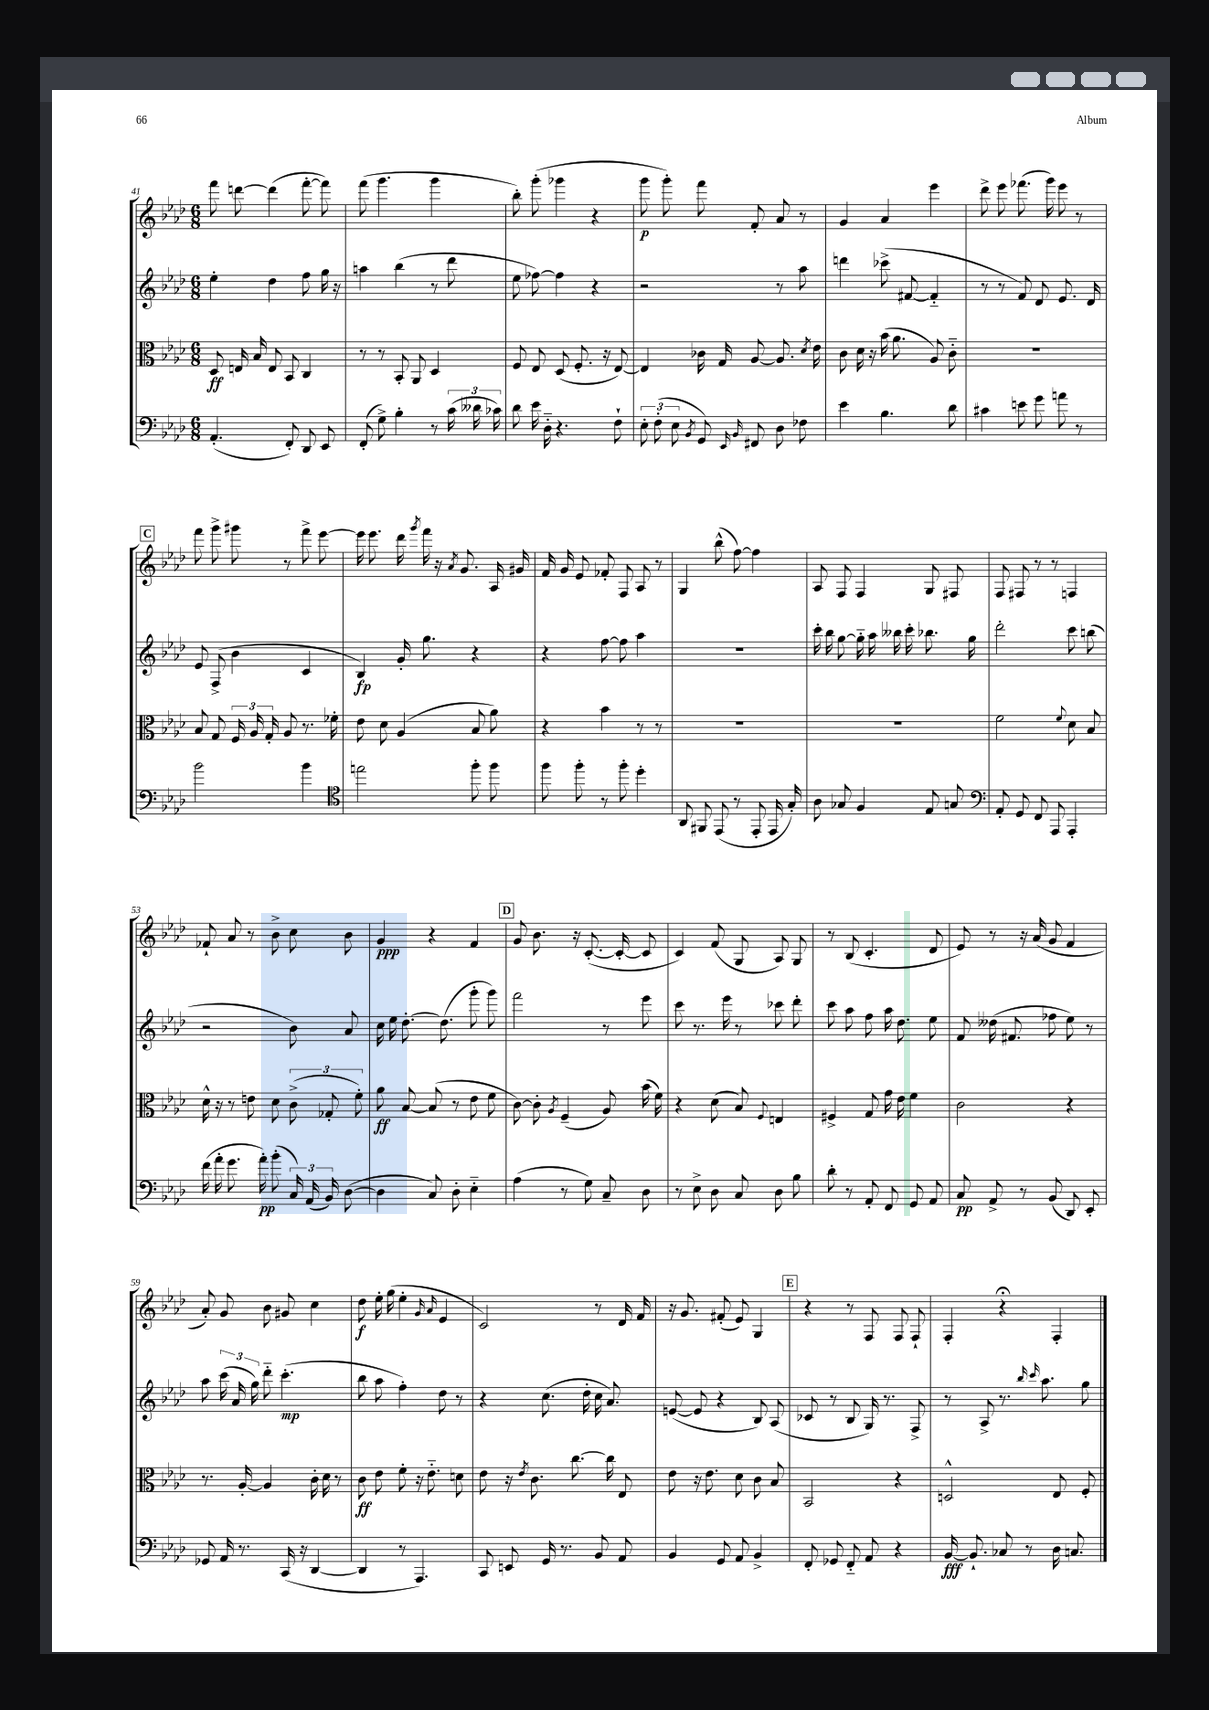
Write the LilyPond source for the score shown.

<<
\new StaffGroup <<
\new Staff = "s0" {
    \clef treble \key aes \major \numericTimeSignature \time 6/8
    \autoBeamOff f'''8 d'''8~ d'''4( f'''8~-. f'''8) |
    f'''8( g'''4. g'''4 |
    bes''8-.) g'''8-.( ges'''4 r4 |
    g'''8\p g'''8-.) f'''8 f'8-. aes'8 r8 |
    g'4 aes'4 ees'''4 |
    des'''8-> ees'''8 fes'''8.( g'''16) ees'''8 r8 |
    \mark \markup { \box "C" } f'''8 g'''8-> gis'''8 r8 f'''8-> ees'''8~ |
    ees'''16 ees'''8. des'''16 \acciaccatura { g'''8 } f'''16 r16 \acciaccatura { aes'8 } g'8. aes16 gis'16 |
    f'16 g'16 ees'8 fes'8-. f8 aes8 r8 |
    g4 bes''8-^( f''8~) f''4 |
    aes8 f8 f4 g8 fis8 |
    f8 fis8 r8 r8 f4 |
    fes'8-! aes'8 r8 bes'8-> c''8 bes'8 |
    g'4\ppp r4 f'4 |
    \mark \markup { \box "D" } g'8 bes'8. r16 c'8.~-.( c'16~-. c'8 |
    c'4) f'8( g8 aes8) g8 |
    r8 bes8( c'4.-. des'8 |
    ees'8) r8 r16 aes'16( g'8 f'4 |
    aes'8-.) g'8 bes'8 gis'8 c''4 |
    des''8\f ees''16-. g''16( ees''4-. \grace { g'16 aes'16 } ees'4 |
    c'2) r8 des'16 f'16 |
    r16 g'8. fis'8-.( ees'8) g4 |
    \mark \markup { \box "E" } r4 r8 f8 f8 f8-! |
    f4-. r4\fermata f4-. \bar "|." |
}
\new Staff = "s1" {
    \clef treble \key aes \major \numericTimeSignature \time 6/8
    \autoBeamOff ees''4-. des''4 f''8 g''16 r16 |
    a''4 bes''4( r8 des'''8 |
    ees''8 fes''8~) fes''4 r4 |
    r2 r8 aes''8 |
    d'''4 ces'''8->( fis'8~ fis'4-_ |
    r8 r8 f'8) des'8 ees'8. des'16 |
    \mark \markup { \box "C" } ees'8 f8->( bes'4 c'4 |
    bes4\fp) g'16-. g''8. r4 |
    r4 f''8~ f''8 aes''4 |
    R2. |
    c'''16-. bes''16 g''8~ g''16-_ aes''16 beses''16 c'''16-. bes''8. g''16 |
    des'''2-. c'''8 b''8( |
    r2 bes'8) aes'8 |
    c''16 ees''16 des''8.~-. des''8.( g'''8-. g'''8) |
    \mark \markup { \box "D" } f'''2 r8 ees'''8 |
    c'''8 r8. ees'''16 r8 ces'''8 des'''8-. |
    c'''8 aes''8 f''8 aes''16 des''8. ees''8 |
    f'8 deses''16( fis'8. fes''8 ees''8) r8 |
    aes''8 \tuplet 3/2 { c'''16( aes'16 g''16) } des'''8-_ c'''4.-.\mp( |
    bes''8 aes''8 f''4-.) des''8 r8 |
    r4 c''8.( des''16-. c''16 aes'8.) |
    e'8~( e'8 r4 bes8) aes8( |
    \mark \markup { \box "E" } ces'8 r8 bes8 g16) r8. f8-> |
    r8 aes8-> r8. \grace { bes''16 c'''16 } aes''8. g''8 \bar "|." |
}
\new Staff = "s2" {
    \clef alto \key aes \major \numericTimeSignature \time 6/8
    \autoBeamOff des8\ff e16 bes16 e8 bes,8 c4 |
    r8 r8 bes,8-. aes,8 des4 |
    f8 ees8 des8( f8.-. r16 ees8~) |
    ees4 ces'16 g16 aes8~ aes8. \acciaccatura { des'8 } ees'16 |
    c'8 des'16 r16 bes'16( aes'8. aes8) c'8-_ |
    R2. |
    \mark \markup { \box "C" } bes8 g8 \tuplet 3/2 { f16 aes16 g16-. } aes8 r8. fes'16-. |
    ees'8 des'8 aes4( bes8 aes'8) |
    r4 bes'4 r8 r8 |
    R2. |
    R2. |
    f'2 \appoggiatura { f'8 } des'8 bes8 |
    des'16-^ r16 r8 e'8 des'8 \tuplet 3/2 { c'8->( ges8-. f'8-.) } |
    aes'8\ff bes8~ bes8( r8 ees'8 f'8 |
    \mark \markup { \box "D" } c'8~) c'8-. \acciaccatura { aes8 } f4--( aes8) bes'16( f'16) |
    r4 des'8( bes8) \appoggiatura { f8 } e4 |
    fis4-> g8 g'16 ees'16 f'4 |
    c'2 r4 |
    r8. aes16~-. aes4 c'16-. des'16 r8 |
    c'8\ff ees'8 f'8-. r16 ees'8.-_ d'8 |
    ees'8 r16 \acciaccatura { ees'8 } c'8. c''8.~ c''16 ees8 |
    ees'8 r16 ees'8. des'8 c'8 bes8 |
    \mark \markup { \box "E" } bes,2 r4 |
    d2-^ ees8 f8-. \bar "|." |
}
\new Staff = "s3" {
    \clef bass \key aes \major \numericTimeSignature \time 6/8
    \autoBeamOff aes,4.-.( f,8-.) des,8 ees,8 |
    f,8-.( g8->) bes4-. r8 \tuplet 3/2 { c'16( deses'16 ces'16) } |
    des'8 ees'16 des16-_ r4. f8-! |
    \tuplet 3/2 { ees8-. f8-.( ees8 } \acciaccatura { bes,8 } g,8) \grace { ees,16 bes,16 } fis,8 des8 fes8 |
    ees'4 bes4. des'8 |
    cis'4 e'8 g'8 a'8 r8 |
    \mark \markup { \box "C" } bes'2 bes'4 |
    \clef tenor e''2 f''8-. f''8 |
    f''8 f''8-. r8 f''8-. des''4-. |
    aes,8 fis,8 ees,8( r8 ees,8-. ees,16 g16-.) |
    aes8 ges8 f4 ees8 g8 |
    \clef bass aes,8-. g,8 f,8 aes,,8 aes,,4-. |
    f'16( aes'16-. g'8. aes'16-.\pp) bes'8-.( \tuplet 3/2 { c16) aes,16( bes,16) } des8~( |
    des4 c8) des8-. ees4-_ |
    \mark \markup { \box "D" } aes4( r8 g8) c8-- des8 |
    r8 ees8-> des8 c8 des8 bes8 |
    des'8-. r8 aes,8-. f,8 g,8 aes,8 |
    c8\pp aes,8-> r8 bes,8( des,8) ees,8-. |
    ges,8 aes,16 r8. c,16( r16 des,4~ |
    des,4 r8 aes,,4.) |
    c,8 e,8 g,16 r8. bes,8 aes,8 |
    bes,4 g,8 aes,8 bes,4-> |
    \mark \markup { \box "E" } f,8-. ges,8 f,8-_ aes,8 r4 |
    bes,16~\fff bes,8.-! ces8 r8 des16 c8. \bar "|." |
}
>>
>>
\layout { \context { \Score currentBarNumber = #41 } }
